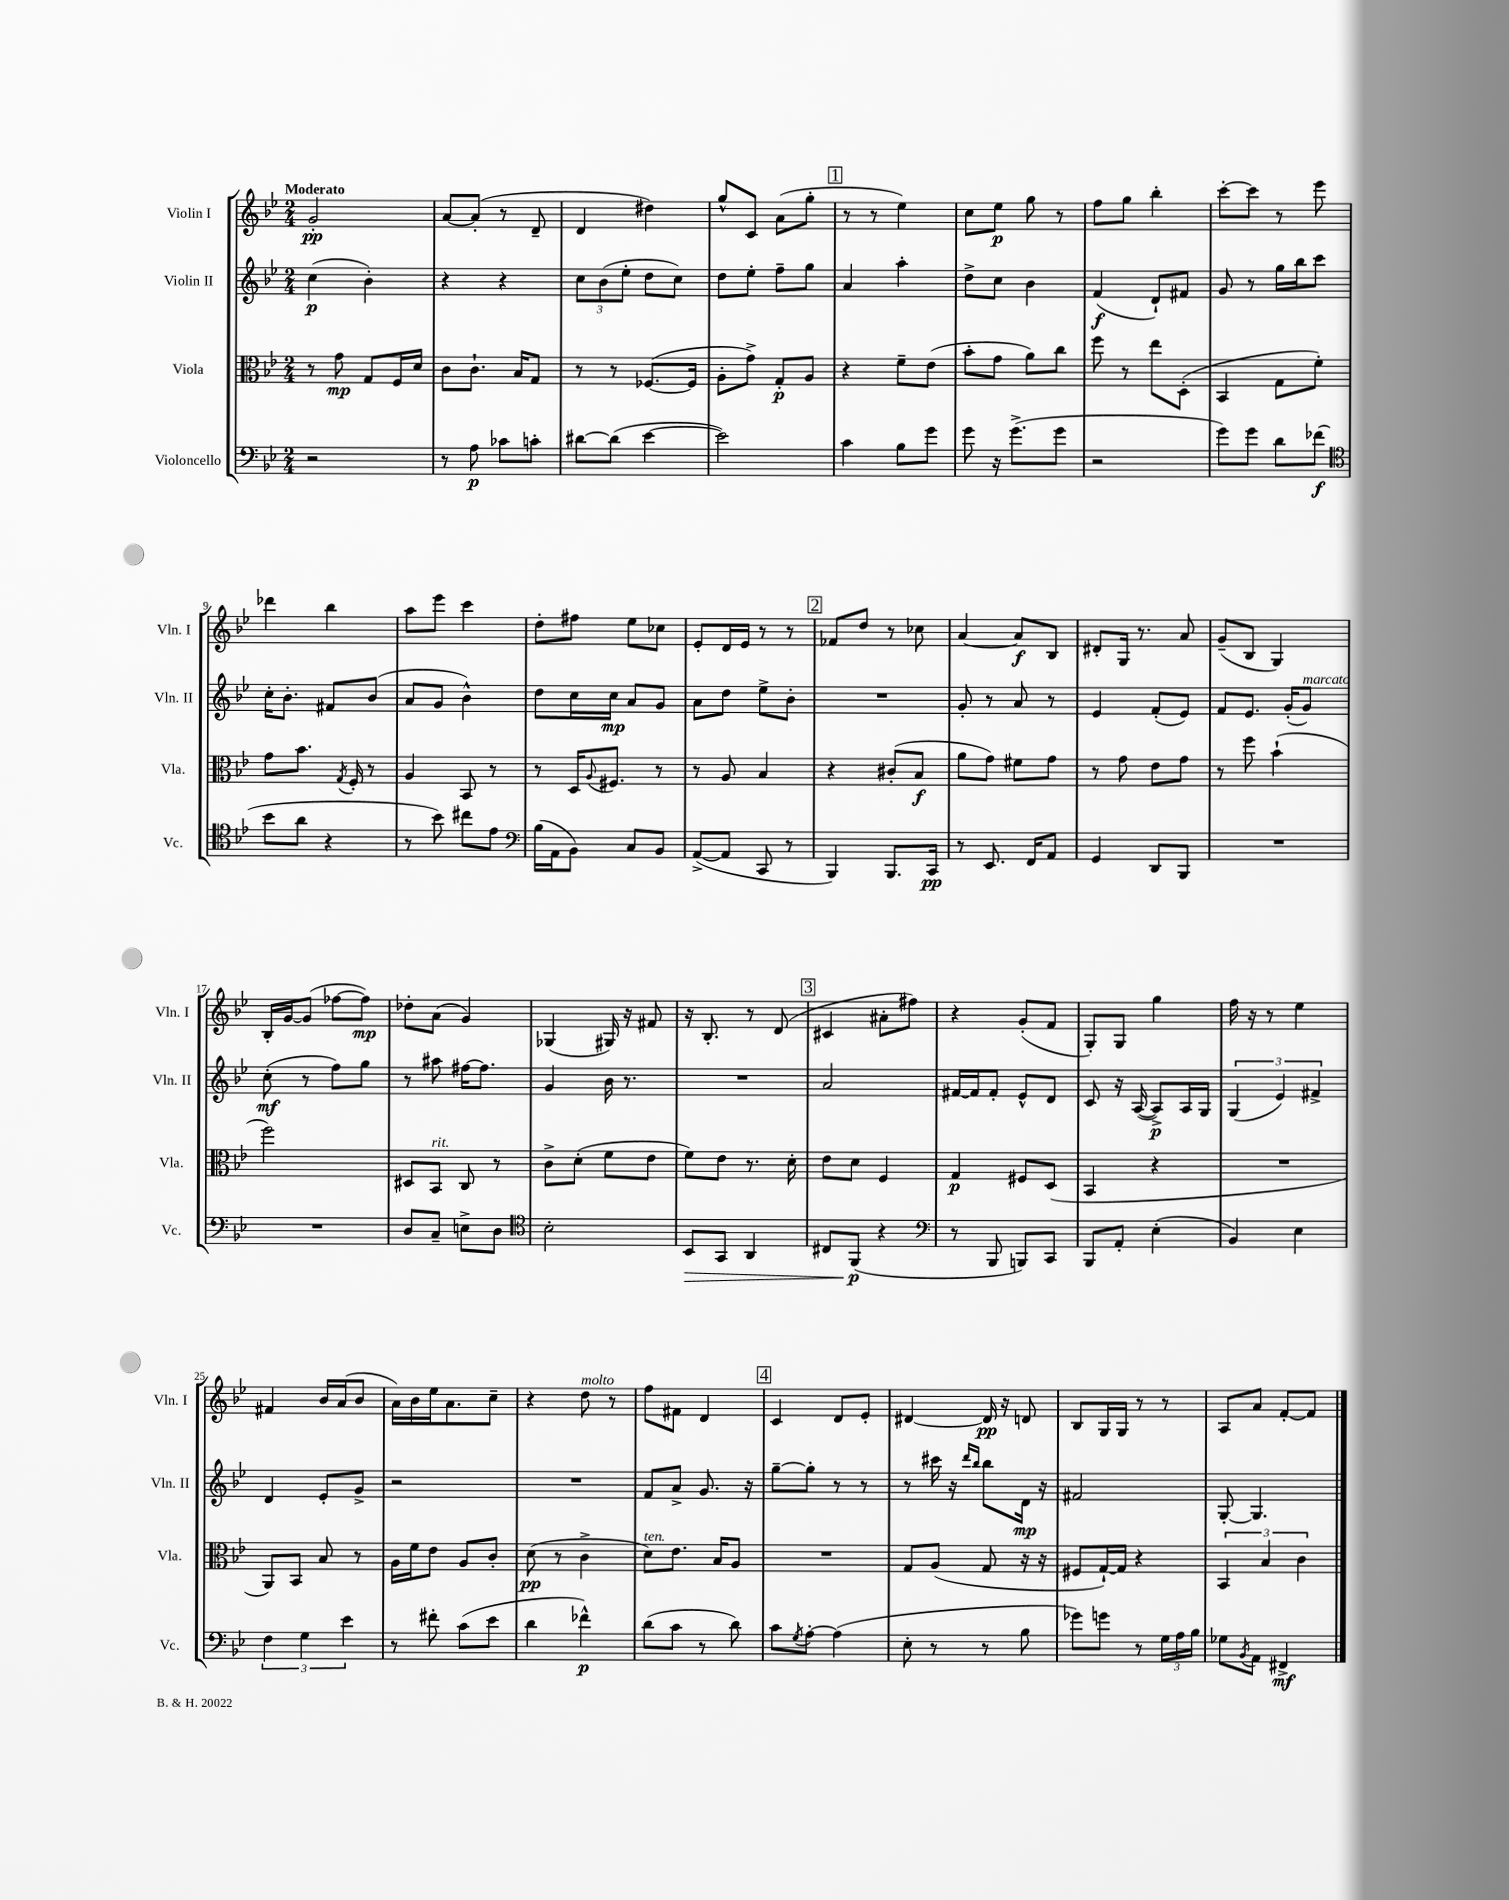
<<
\new StaffGroup <<
\new Staff = "s0" \with { instrumentName = "Violin I" shortInstrumentName = "Vln. I" } {
    \clef treble \key bes \major \numericTimeSignature \time 2/4 \tempo "Moderato"
    g'2-.\pp |
    a'8~ a'8-.( r8 d'8-- |
    d'4 dis''4) |
    g''8-^ c'8 a'8( g''8-. |
    \mark \markup { \box "1" } r8 r8 ees''4) |
    c''8 ees''8\p g''8 r8 |
    f''8 g''8 bes''4-. |
    c'''8~-. c'''8 r8 ees'''8 |
    des'''4 bes''4 |
    a''8 ees'''8 c'''4 |
    d''8-. fis''8 ees''8 ces''8 |
    ees'8-. d'16 ees'16 r8 r8 |
    \mark \markup { \box "2" } fes'8 d''8 r8 ces''8 |
    a'4~ a'8\f bes8 |
    dis'8-. g16 r8. a'8 |
    g'8--( bes8 g4) |
    bes16-. g'16~ g'8( fes''8~ fes''8\mp) |
    des''8-. a'8( g'4) |
    ges4( gis16) r16 fis'8 |
    r16 bes8.-. r8 d'8( |
    \mark \markup { \box "3" } cis'4 ais'8-. fis''8) |
    r4 g'8-.( f'8 |
    g8-.) g8 g''4 |
    f''16 r16 r8 ees''4 |
    fis'4 bes'16 a'16( bes'8 |
    a'16) bes'16 ees''16 a'8. c''8-- |
    r4 d''8^\markup { \italic "molto" } r8 |
    f''8 fis'8 d'4 |
    \mark \markup { \box "4" } c'4 d'8 ees'8-. |
    dis'4~ dis'16\pp r16 d'8 |
    bes8 g16 g16 r8 r8 |
    a8 a'8 f'8~-. f'8 \bar "|." |
}
\new Staff = "s1" \with { instrumentName = "Violin II" shortInstrumentName = "Vln. II" } {
    \clef treble \key bes \major \numericTimeSignature \time 2/4
    c''4\p( bes'4-.) |
    r4 r4 |
    \tuplet 3/2 { c''8 bes'8( ees''8-. } d''8 c''8) |
    d''8 ees''8-. f''8-- g''8 |
    \mark \markup { \box "1" } a'4 a''4-. |
    d''8-> c''8 bes'4 |
    f'4\f( d'8-!) fis'8 |
    g'8 r8 g''16 bes''16 c'''8 |
    c''16-. bes'8.-. fis'8 bes'8( |
    a'8 g'8 bes'4-^) |
    d''8 c''16 c''16\mp a'8 g'8 |
    a'8 d''8 ees''8-> bes'8-. |
    \mark \markup { \box "2" } R2 |
    g'8-. r8 a'8 r8 |
    ees'4 f'8-.( ees'8) |
    f'8 ees'8. g'16-.( g'8^\markup { \italic "marcato" }) |
    c''8-.\mf( r8 f''8) g''8 |
    r8 ais''8 fis''16~ fis''8. |
    g'4 bes'16 r8. |
    R2 |
    \mark \markup { \box "3" } a'2 |
    fis'16~ fis'16 fis'8-. ees'8-^ d'8 |
    c'8 r16 a16~( a8->\p) a16 g16 |
    \tuplet 3/2 { g4( ees'4) fis'4-> } |
    d'4 ees'8-. g'8-> |
    r2 |
    R2 |
    f'8 a'8-> g'8. r16 |
    \mark \markup { \box "4" } g''8~-- g''8-. r8 r8 |
    r8 cis'''16 r16 \grace { d'''16 bes''16 } bes''8 d'16\mp r16 |
    fis'2 |
    g8~-. g4. \bar "|." |
}
\new Staff = "s2" \with { instrumentName = "Viola" shortInstrumentName = "Vla." } {
    \clef alto \key bes \major \numericTimeSignature \time 2/4
    r8 g'8\mp g8 f16 d'16 |
    c'8 c'8.-! bes16 g8 |
    r8 r8 fes8.~( fes16 |
    a8-. g'8->) g8-.\p a8 |
    \mark \markup { \box "1" } r4 f'8-- ees'8( |
    bes'8-. g'8 a'8) c''8 |
    f''8 r8 ees''8 d8-.( |
    bes,4 g8 f'8-.) |
    g'8 bes'8. \acciaccatura { g8 } f16-. r8 |
    a4 bes,8 r8 |
    r8 d16 \appoggiatura { a8 } fis8. r8 |
    r8 a8 bes4 |
    \mark \markup { \box "2" } r4 cis'8-.( bes8\f |
    a'8 g'8) fis'8 g'8 |
    r8 g'8 ees'8 g'8 |
    r8 f''8 bes'4-!( |
    f''2) |
    dis8 bes,8^\markup { \italic "rit." } c8 r8 |
    c'8-> d'8-.( f'8 ees'8 |
    f'8) ees'8 r8. d'16-. |
    \mark \markup { \box "3" } ees'8 d'8 f4 |
    g4\p fis8 d8( |
    bes,4 r4 |
    R2 |
    a,8) bes,8 bes8 r8 |
    a16 f'16 ees'8 a8 c'8-. |
    d'8\pp( r8 c'4-> |
    d'8^\markup { \italic "ten." }) ees'8. bes16 a8 |
    \mark \markup { \box "4" } R2 |
    g8 a8( g8 r16 r16 |
    fis8 g16~-!) g16 r4 |
    \tuplet 3/2 { bes,4 bes4 c'4 } \bar "|." |
}
\new Staff = "s3" \with { instrumentName = "Violoncello" shortInstrumentName = "Vc." } {
    \clef bass \key bes \major \numericTimeSignature \time 2/4
    r2 |
    r8 a8\p ces'8 c'8-. |
    dis'8~ dis'8( ees'4~ |
    ees'2) |
    \mark \markup { \box "1" } c'4 bes8 g'8 |
    g'8 r16 g'8.->( g'8 |
    r2 |
    g'8) g'8 d'8 fes'8\f( |
    \clef tenor bes'8 a'8 r4 |
    r8 bes'8) cis''8 ees'8 |
    \clef bass bes16( a,16 bes,8) c8 bes,8 |
    a,8~->( a,8 c,8 r8 |
    \mark \markup { \box "2" } bes,,4) bes,,8. c,16\pp |
    r8 ees,8. f,16 a,8 |
    g,4 d,8 bes,,8 |
    R2 |
    R2 |
    d8 c8-- e8-> d8 |
    \clef tenor bes2-. |
    bes,8\> g,8 a,4 |
    \mark \markup { \box "3" } cis8 f,8\p\!( r4 |
    \clef bass r8 bes,,8 b,,8) c,8 |
    bes,,8 a,8-. ees4-.( |
    bes,4) ees4 |
    \tuplet 3/2 { f4 g4 ees'4 } |
    r8 fis'8-. c'8( ees'8 |
    d'4 fes'4-^\p) |
    d'8( c'8 r8 d'8) |
    \mark \markup { \box "4" } c'8 \acciaccatura { g8 } a8~-. a4( |
    ees8-. r8 r8 bes8 |
    ges'8) g'8 r8 \tuplet 3/2 { g16 a16 bes16 } |
    ges8 \acciaccatura { bes,8 } a,8 fis,4->\mf \bar "|." |
}
>>
>>
